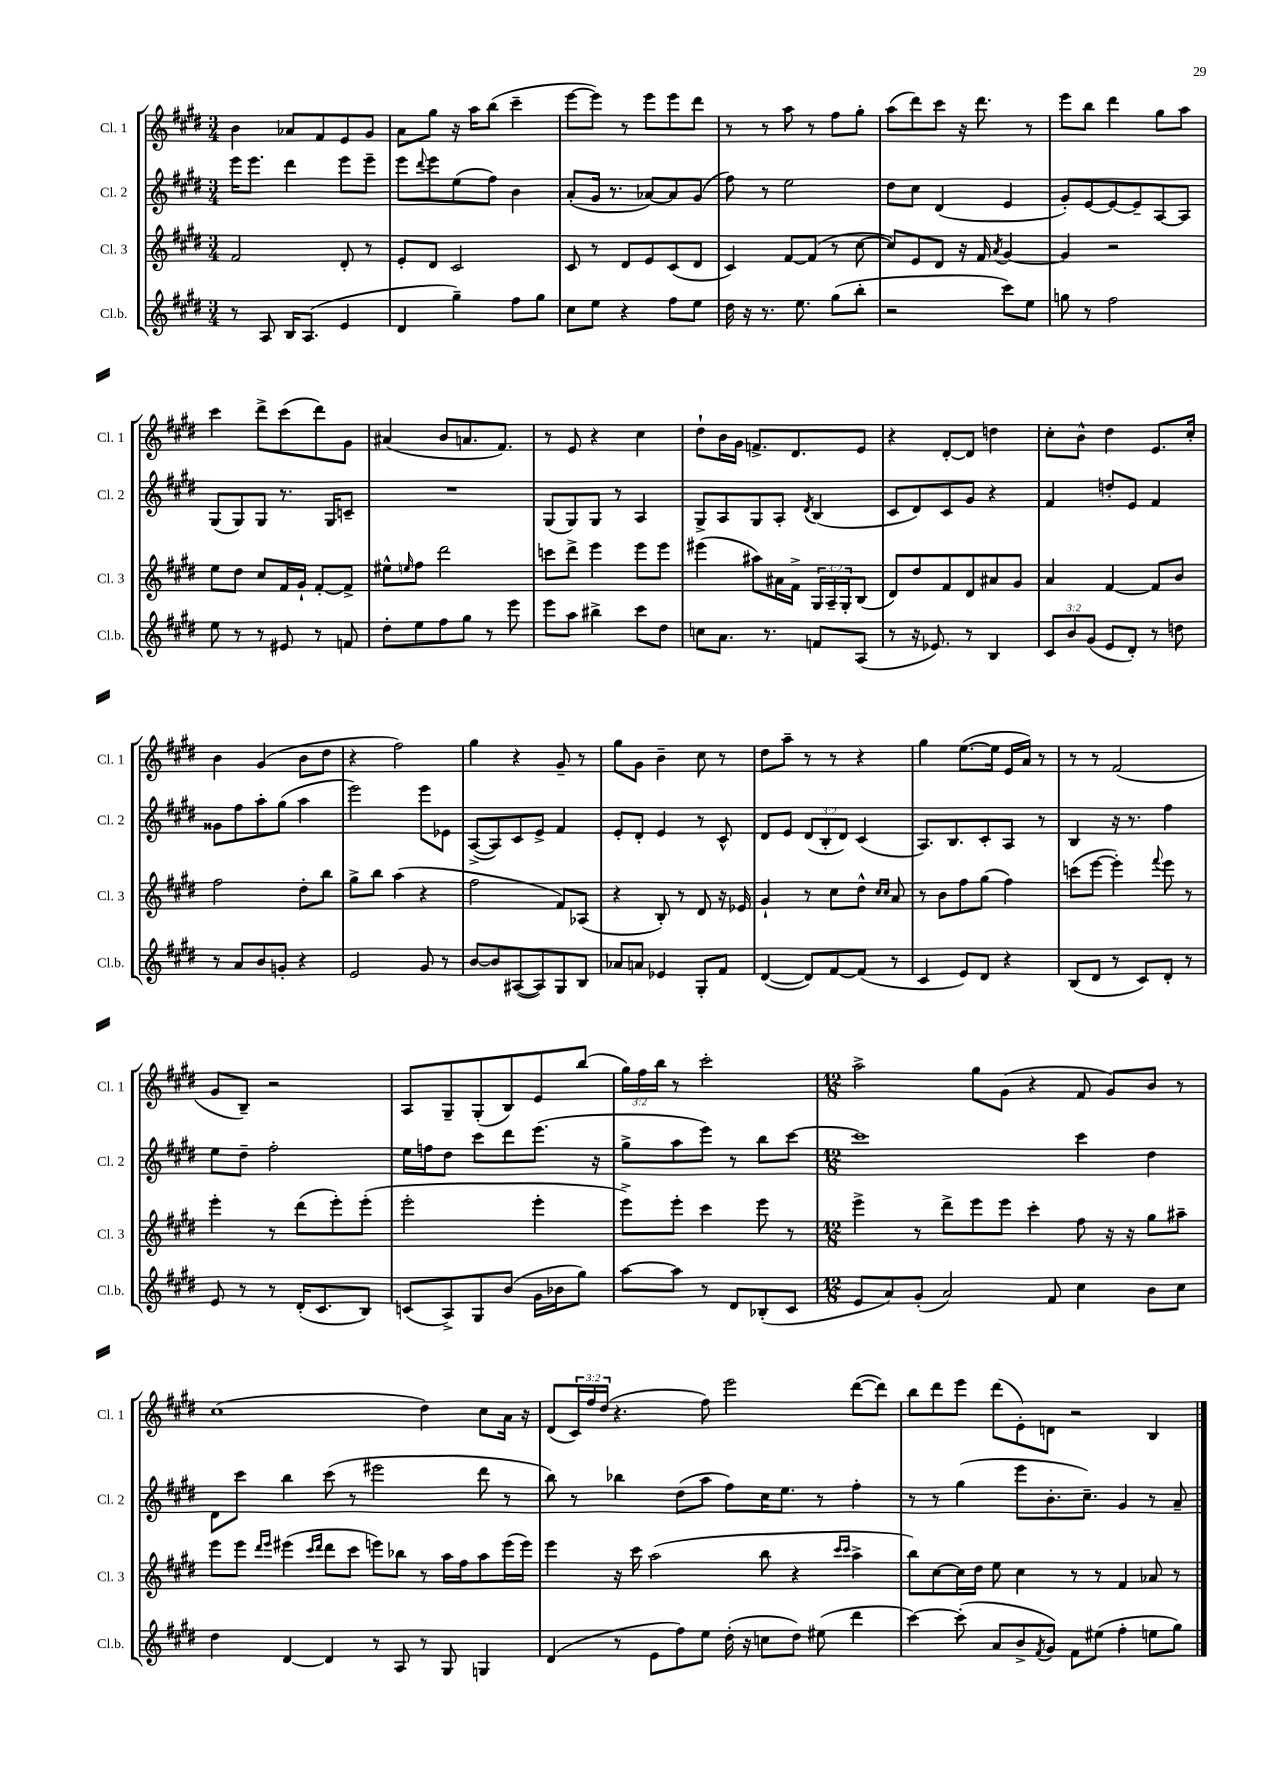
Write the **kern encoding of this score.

**kern	**kern	**kern	**kern
*staff4	*staff3	*staff2	*staff1
*clefG2	*clefG2	*clefG2	*clefG2
*k[f#c#g#d#]	*k[f#c#g#d#]	*k[f#c#g#d#]	*k[f#c#g#d#]
*M3/4	*M3/4	*M3/4	*M3/4
8r	2f#	16eee	4b
.	.	8.eee	.
8A	.	.	.
16B	.	4ddd#	8a-
(8.A	.	.	.
.	.	.	8f#
4e	8d#'	8eee	8e
.	8r	8eee~	8g#
=	=	=	=
4d#	8e'	8eee	8a
.	.	8qqddd#	.
.	8d#	8eee	8gg#
4gg#~)	2c#	(8ee	16r
.	.	.	16aa
.	.	8ff#)	(8bb
8ff#	.	4b	4ccc#~
8gg#	.	.	.
=	=	=	=
8cc#	8c#	(8a'	[8eee
8ee	8r	16g#	8eee])
.	.	8.r	.
4r	8d#	.	8r
.	8e	[8a-)	8eee
8ff#	(8c#	8a-]	8eee
8ee	8d#	(8g#	8ddd#
=	=	=	=
16dd#	4c#)	8ff#)	8r
16r	.	.	.
8.r	.	8r	8r
.	[8f#	2ee	8aa
8.ee	.	.	.
.	(8f#]	.	8r
(8gg#	8r	.	8ff#
8bb'	[8cc#	.	8gg#'
=	=	=	=
2r	8cc#])	8dd#	(8aa
.	8e	8cc#	8ddd#)
.	8d#	(4d#	8ccc#
.	16r	.	16r
.	16f#	.	8.ddd#
.	8qa	.	.
8ccc#)	[4g#	4e	.
8ee	.	.	8r
=	=	=	=
8gg	4g#]	8g#')	8eee
8r	.	[8e	8bb
2ff#	2r	8e_	4ddd#
.	.	8e~]	.
.	.	[8A	8gg#
.	.	8A]	8aa
=	=	=	=
8ee	8ee	(8G#	4ccc#
8r	8dd#	8G#)	.
8r	8cc#	8G#	8ddd#^
8e#	16f#	8.r	(8ccc#
.	16g#`	.	.
8r	[8f#'	.	8ddd#)
.	.	16G#	.
8f	8f#^]	8c~	8g#
=	=	=	=
8dd#'	8ee#^^	2.r	(4a#
.	16qqee	.	.
8ee	8ff#	.	.
8ff#	2ddd#	.	8b
8gg#	.	.	8.a
8r	.	.	.
.	.	.	8.f#)
8eee	.	.	.
=	=	=	=
8eee	8ccc	(8G#	8r
8aa	8ddd#^	8G#)	8e
4bb#^	4eee	8G#	4r
.	.	8r	.
8ccc#	8eee	4A	4cc#
8dd#	8eee	.	.
=	=	=	=
8cc	(4eee#	8G#^	8dd#`
8.a	.	8A	16b
.	.	.	16g#
.	8aa#)	8G#	8.f^
8.r	.	.	.
.	16a#	8A'	.
.	16f#^	.	8.d#
.	.	8qd#	.
8f	24G#	(4B	.
.	24A~	.	.
.	24G#'	.	.
(8A	(8B	.	8e
=	=	=	=
8r	8d#)	8c#	4r
16r	8dd#	8d#)	.
8.e-)	.	.	.
.	8f#	8c#	[8d#'
8r	8d#	8g#	8d#]
4B	8a#	4r	4dd
.	8g#	.	.
=	=	=	=
12c#	4a	4f#	8cc#'
12b	.	.	.
.	.	.	8b^^
(12g#	.	.	.
8e	[4f#	8dd'	4dd#
8d#')	.	8e	.
8r	8f#]	4f#	8.e
8dd	8b	.	.
.	.	.	16cc#'
=	=	=	=
8r	2ff#	8g##	4b
8a	.	8ff#	.
8b	.	8aa'	(4g#
8g'	.	(8gg#	.
4r	8dd#'	4aa	8b
.	8bb	.	8dd#
=	=	=	=
2e	8gg#^	2eee)	4r
.	8bb	.	.
.	(4aa	.	2ff#)
8g#	4r	8eee	.
8r	.	8e-	.
=	=	=	=
[8b	2ff#	([8A^	4gg#
8b]	.	8A])	.
([8A#	.	8c#	4r
8A#])	.	8e^	.
8G#	8f#)	4f#	8g#~
8B	(8A-	.	8r
=	=	=	=
8a-	4r	8e'	8gg#
8a	.	8d#'	8g#
4e-	8B')	4e	4b~
.	8r	.	.
8G#'	8d#	8r	8cc#
8f#	16r	8c#^^	8r
.	16e-	.	.
=	=	=	=
([4d#	4g#`	8d#	8dd#
.	.	8e	8aa~
8d#])	8r	(12d#	8r
.	.	12B'	.
[8f#	8cc#	.	8r
.	.	12d#)	.
(8f#]	8dd#^^	(4c#	4r
.	16qqcc#	.	.
.	16qqcc#	.	.
8r	8a	.	.
=	=	=	=
4c#	8r	8.A)	4gg#
.	8b	.	.
.	.	8.B	.
8e)	8ff#	.	([8.ee
8d#	(8gg#	8c#'	.
.	.	.	16ee]
4r	4ff#)	8A	16e
.	.	.	16a)
.	.	8r	8r
=	=	=	=
(8B	(8ccc	4B	8r
8d#	[8eee	.	8r
8r	4eee'])	16r	(2f#
.	.	8.r	.
8c#)	.	.	.
.	8qqfff#	.	.
8d#'	8eee	4ff#	.
8r	8r	.	.
=	=	=	=
8e	4eee'	8ee	8g#
8r	.	8dd#~	8B~)
8r	8r	2ff#'	2r
(16d#'	(8ddd#	.	.
8.c#	.	.	.
.	8eee')	.	.
8B)	(8eee'	.	.
=	=	=	=
(8c	2eee'	16ee	8A
.	.	16ff	.
8A^)	.	8dd#	8G#~
8G#	.	8ccc#	(8G#'
(8b	.	8ddd#	8B)
16g#	4eee'	(8.eee	8e
16b-	.	.	.
8gg#)	.	.	(8bb
.	.	16r	.
=	=	=	=
[8aa	8eee^)	8gg#^	24gg#)
.	.	.	24ff#
.	.	.	24bb
8aa]	8eee'	8aa	8r
8r	4ccc#	8eee)	2ccc#'
8d#	.	8r	.
(8B-'	8eee	8bb	.
8c#	8r	[8ccc#	.
=	=	=	=
*M12/8	*M12/8	*M12/8	*M12/8
8e	4eee^	1ccc#]	2aa^
8a)	.	.	.
(8g#'	8r	.	.
2a)	8ddd#^	.	.
.	8eee	.	8gg#
.	8eee	.	(8g#
.	4ccc#'	.	4r
8f#	.	.	.
4cc#	8ff#	4ccc#	8f#
.	16r	.	8g#)
.	16r	.	.
8b	8gg#	4dd#	8b
8cc#	8aa#~	.	8r
=	=	=	=
4dd#	8eee	8d#	(1cc#
.	8eee	8ccc#	.
.	16qqddd#	.	.
.	16qqeee	.	.
[4d#	(4eee#	4bb	.
.	16qqccc#	.	.
.	16qqddd#	.	.
4d#]	8ddd#	(8ccc#	.
.	8ccc#	8r	.
8r	8eee)	2eee#	.
8A	8bb-	.	.
8r	8r	.	4dd#)
8G#	16aa	.	.
.	16ff#	.	.
4G	8aa	8ddd#	8cc#
.	(16eee	8r	16a
.	16eee)	.	16r
=	=	=	=
(4d#	4eee	8bb)	(8d#
.	.	8r	24c#)
.	.	.	24ff#
.	.	.	(24dd#
8r	16r	4bb-	4.r
.	16ccc#	.	.
8e	(2aa	.	.
8ff#)	.	(8dd#	.
8ee	.	8aa	8ff#)
(16dd#'	.	8ff#)	2eee
16r	.	.	.
8cc	8bb	16cc#	.
.	.	8.ee	.
8dd#)	4r	.	.
(8ee#	.	8r	.
.	16qqccc#	.	.
.	16qqccc#	.	.
4ddd#	4aa^	4ff#'	([8ddd#
.	.	.	8ddd#])
=	=	=	=
[4ccc#)	8bb)	8r	8bb
.	[8cc#	8r	8ddd#
(8ccc#']	16cc#]	(4gg#	8eee
.	16dd#	.	.
8a	8ee	.	(8ddd#
8b^	4cc#	8eee	8e')
8qf#	.	.	.
8g#)	.	8.b'	8d
8f#	8r	.	2r
.	.	8.cc#~)	.
(8ee#	8r	.	.
4ff#'	4f#	4g#	.
8ee	8a-	8r	4B
8gg#)	8r	8a~	.
==	==	==	==
*-	*-	*-	*-
